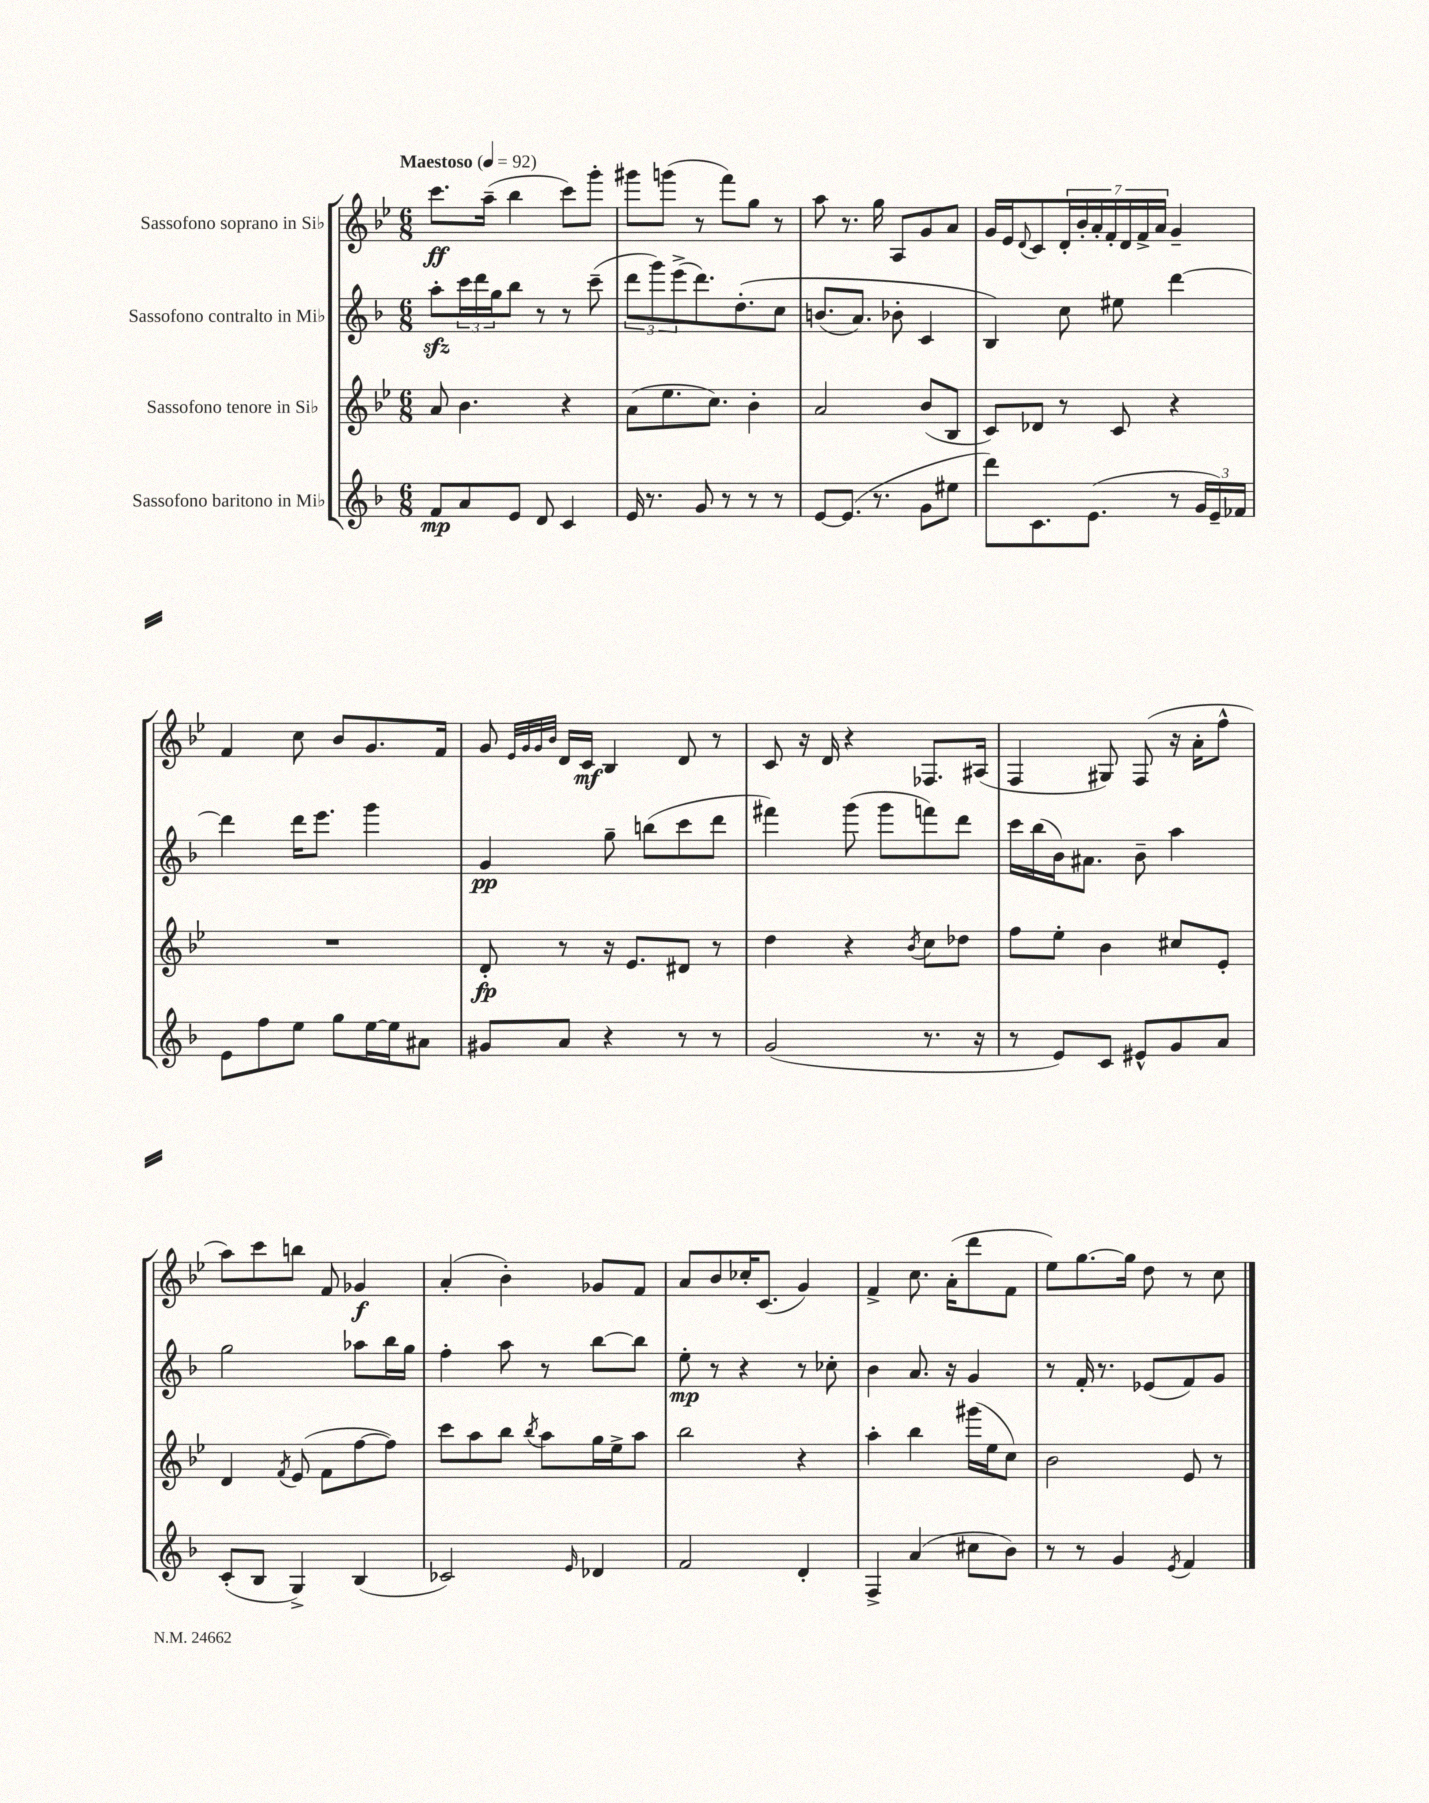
<<
\new StaffGroup <<
\new Staff = "s0" \with { instrumentName = "Sassofono soprano in Sib" } {
    \clef treble \key bes \major \numericTimeSignature \time 6/8 \tempo "Maestoso" 4 = 92
    c'''8.\ff a''16--( bes''4 c'''8) g'''8-. |
    gis'''8 g'''8( r8 f'''8) g''8 r8 |
    a''8 r8. g''16 a8 g'8 a'8 |
    g'16 ees'16 \appoggiatura { d'8 } c'8 \tuplet 7/4 { d'16-. bes'16-. a'16-. f'16-. d'16 f'16-> a'16 } g'4-- |
    f'4 c''8 bes'8 g'8. f'16 |
    g'8 \grace { ees'32 g'32 g'32 bes'32 } d'16 c'16\mf bes4 d'8 r8 |
    c'8 r16 d'16 r4 fes8. ais16( |
    f4 gis8) f8( r16 a'16-. f''8-^ |
    a''8) c'''8 b''8 f'8 ges'4\f |
    a'4-.( bes'4-.) ges'8 f'8 |
    a'8 bes'8 ces''16-. c'8.( g'4) |
    f'4-> c''8. a'16-.( d'''8 f'8 |
    ees''8) g''8.~ g''16 d''8 r8 c''8 \bar "|." |
}
\new Staff = "s1" \with { instrumentName = "Sassofono contralto in Mib" } {
    \clef treble \key f \major \numericTimeSignature \time 6/8
    a''8-.\sfz \tuplet 3/2 { c'''16 d'''16 g''16 } bes''8 r8 r8 c'''8--( |
    \tuplet 3/2 { d'''8 g'''8) e'''8->( } d'''8.) d''8.-.\( c''8 |
    b'8.( a'8.) bes'8-. c'4 |
    bes4\) c''8 eis''8 d'''4~ |
    d'''4 d'''16 e'''8. g'''4 |
    g'4\pp g''8-- b''8( c'''8 d'''8 |
    fis'''4) g'''8( g'''8 f'''8) d'''8 |
    c'''16 bes''16( bes'16) ais'8. bes'8-- a''4 |
    g''2 aes''8 bes''16 g''16 |
    f''4-. a''8 r8 bes''8~ bes''8 |
    e''8-.\mp r8 r4 r8 ces''8-. |
    bes'4 a'8. r16 g'4 |
    r8 f'16-. r8. ees'8( f'8) g'8 \bar "|." |
}
\new Staff = "s2" \with { instrumentName = "Sassofono tenore in Sib" } {
    \clef treble \key bes \major \numericTimeSignature \time 6/8
    a'8 bes'4. r4 |
    a'8( ees''8. c''8.) bes'4-. |
    a'2 bes'8( bes8 |
    c'8) des'8 r8 c'8 r4 |
    R2. |
    d'8-.\fp r8 r16 ees'8. dis'8 r8 |
    d''4 r4 \acciaccatura { bes'8 } c''8 des''8 |
    f''8 ees''8-. bes'4 cis''8 ees'8-. |
    d'4 \acciaccatura { f'8 } ees'8( f'8 f''8~ f''8) |
    c'''8 a''8 bes''8 \acciaccatura { bes''8 } a''8 g''16 ees''16-> a''8 |
    bes''2 r4 |
    a''4-. bes''4 gis'''16( ees''16 c''8) |
    bes'2 ees'8 r8 \bar "|." |
}
\new Staff = "s3" \with { instrumentName = "Sassofono baritono in Mib" } {
    \clef treble \key f \major \numericTimeSignature \time 6/8
    f'8\mp a'8 e'8 d'8 c'4 |
    e'16 r8. g'8 r8 r8 r8 |
    e'8~ e'8.( r8. g'8 eis''8 |
    d'''8) c'8. e'8.( r8 \tuplet 3/2 { g'16 e'16--) fes'16 } |
    e'8 f''8 e''8 g''8 e''16~ e''16 ais'8 |
    gis'8 a'8 r4 r8 r8 |
    g'2( r8. r16 |
    r8 e'8) c'8 eis'8-^ g'8 a'8 |
    c'8-.( bes8 g4->) bes4( |
    ces'2) \grace { e'16 } des'4 |
    f'2 d'4-. |
    f4-> a'4( cis''8 bes'8) |
    r8 r8 g'4 \acciaccatura { e'8 } f'4 \bar "|." |
}
>>
>>
\layout { \context { \Score \remove "Bar_number_engraver" } }
